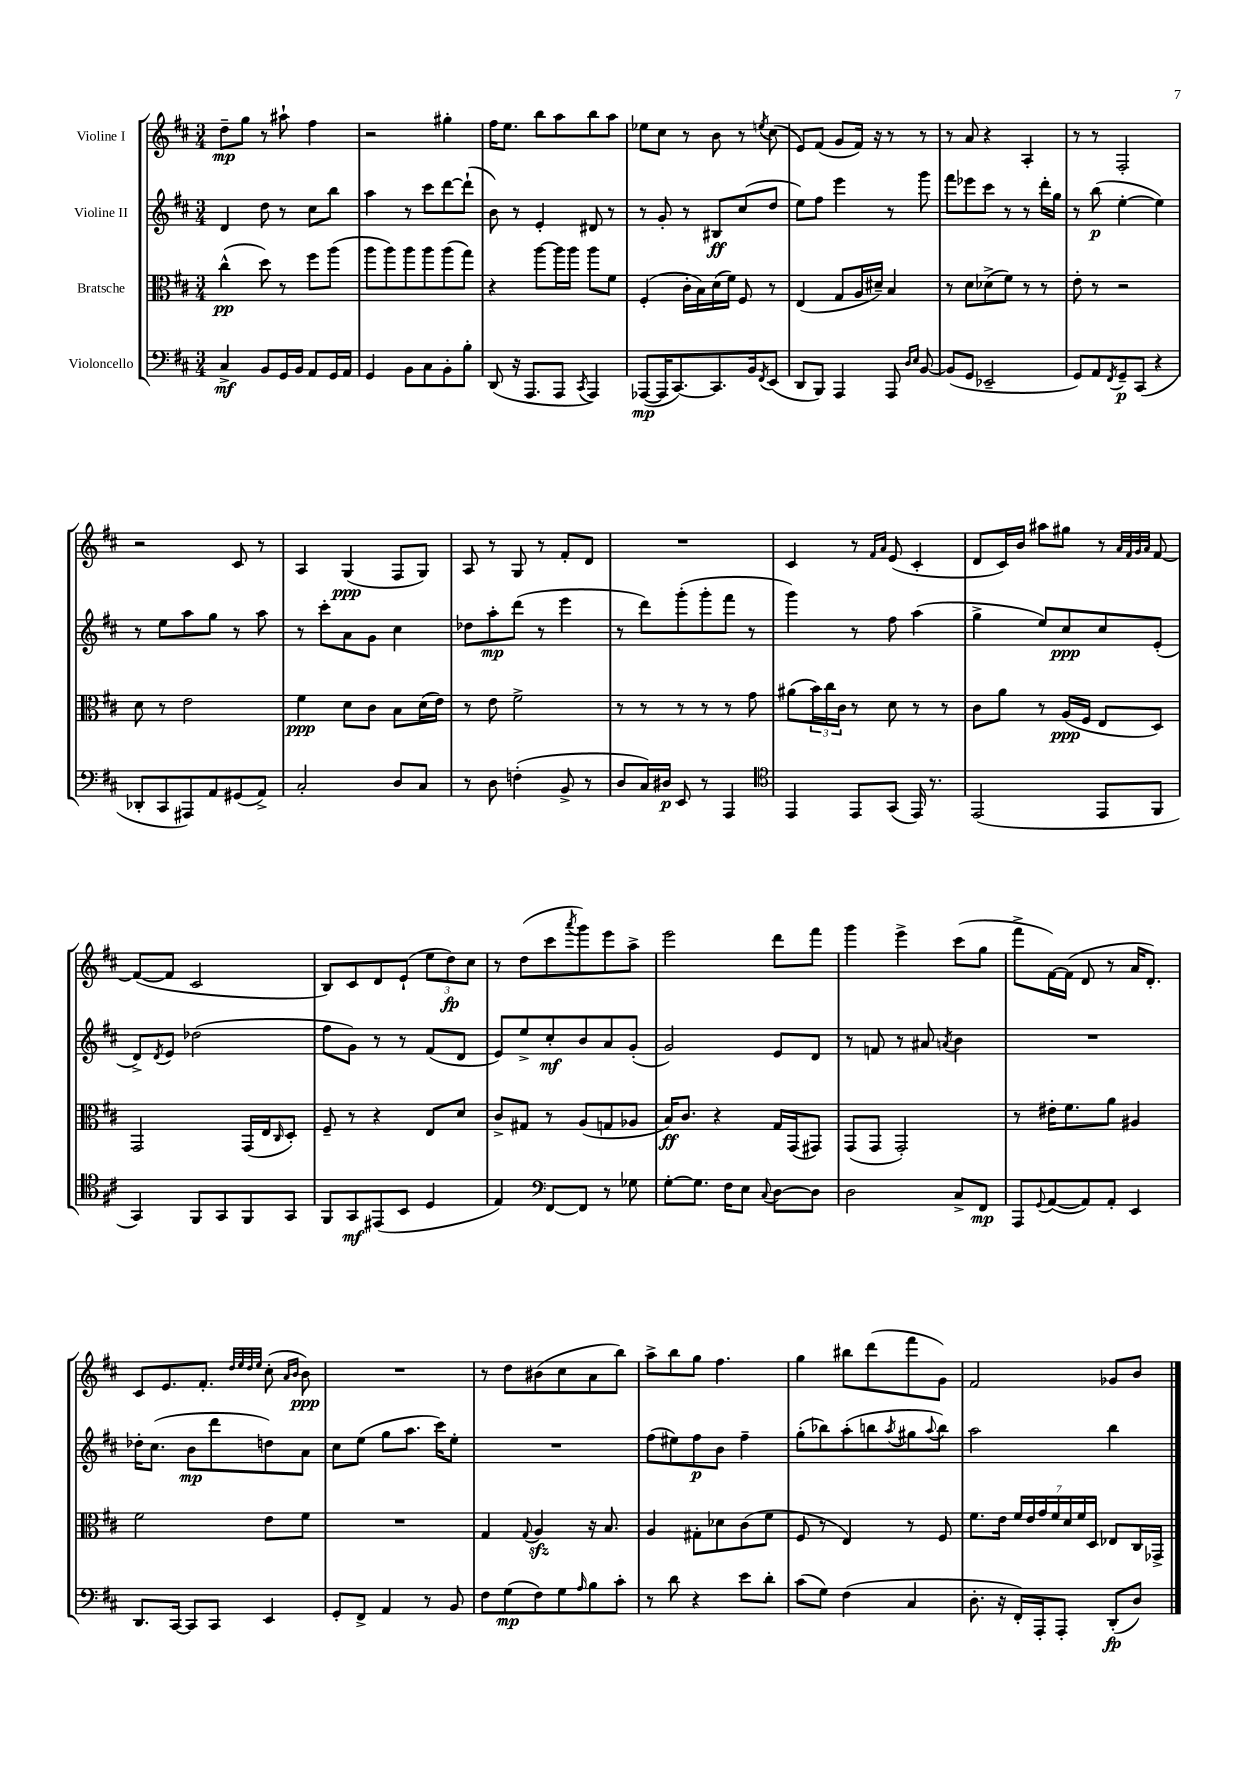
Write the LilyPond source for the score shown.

<<
\new StaffGroup <<
\new Staff = "s0" \with { instrumentName = "Violine I" } {
    \clef treble \key d \major \numericTimeSignature \time 3/4
    d''8--\mp g''8 r8 ais''8-! fis''4 |
    r2 gis''4-. |
    fis''16 e''8. b''8 a''8 b''8 a''8 |
    ees''8 cis''8 r8 b'8 r8 \acciaccatura { e''8 } cis''8( |
    e'8) fis'8( g'8 fis'16) r16 r8 r8 |
    r8 a'8 r4 a4-. |
    r8 r8 fis2-. |
    r2 cis'8 r8 |
    a4 g4\ppp( fis8 g8) |
    a8 r8 g8 r8 fis'8-. d'8 |
    R2. |
    cis'4 r8 \grace { fis'16 a'16 } e'8( cis'4-. |
    d'8 cis'16) b'16 ais''8 gis''8 r8 \grace { a'32 fis'32 g'32 a'32 } fis'8~ |
    fis'8~( fis'8 cis'2 |
    b8) cis'8 d'8 e'8-!( \tuplet 3/2 { e''8 d''8\fp) cis''8 } |
    r8 d''8( cis'''8 \acciaccatura { a'''8 } g'''8) e'''8 a''8-> |
    e'''2 d'''8 fis'''8 |
    g'''4 e'''4-> cis'''8( g''8 |
    fis'''8-> fis'16~) fis'16( d'8 r8 a'16 d'8.-.) |
    cis'8 e'8. fis'8.-. \grace { d''32 e''32 d''32 e''32 } cis''8-.( \grace { a'16 b'16 } b'8\ppp) |
    R2. |
    r8 d''8 bis'8( cis''8 a'8 b''8) |
    a''8-> b''8 g''8 fis''4. |
    g''4 bis''8 d'''8( fis'''8 g'8) |
    fis'2 ges'8 b'8 \bar "|." |
}
\new Staff = "s1" \with { instrumentName = "Violine II" } {
    \clef treble \key d \major \numericTimeSignature \time 3/4
    d'4 d''8 r8 cis''8 b''8 |
    a''4 r8 cis'''8 d'''8~ d'''8-!( |
    b'8) r8 e'4-. dis'8 r8 |
    r8 g'8-. r8 bis8\ff cis''8( d''8 |
    e''8) fis''8 e'''4 r8 g'''8 |
    fis'''8 ees'''8 cis'''8 r8 r8 d'''16-. g''16 |
    r8 b''8\p( e''4~-. e''4) |
    r8 e''8 a''8 g''8 r8 a''8 |
    r8 cis'''8-. a'8 g'8 cis''4 |
    des''8 a''8-.\mp d'''8( r8 e'''4 |
    r8 d'''8) g'''8-.( g'''8-. fis'''8 r8 |
    g'''4) r8 fis''8 a''4( |
    g''4-> e''8) cis''8\ppp cis''8 e'8-.( |
    d'8->) \acciaccatura { d'8 } e'8 des''2( |
    fis''8 g'8) r8 r8 fis'8( d'8 |
    e'8) e''8-> cis''8-.\mf b'8 a'8 g'8-.( |
    g'2) e'8 d'8 |
    r8 f'8 r8 ais'8 \acciaccatura { a'8 } b'4 |
    R2. |
    des''16-. cis''8.( b'8\mp d'''8 d''8) a'8 |
    cis''8 e''8( g''8 a''8. cis'''16) e''8-. |
    R2. |
    fis''8( eis''8) fis''8\p b'8 fis''4-- |
    g''8-.( bes''8) a''8-.( b''8 \acciaccatura { a''8 } gis''8 \appoggiatura { a''8 } b''8) |
    a''2 b''4 \bar "|." |
}
\new Staff = "s2" \with { instrumentName = "Bratsche" } {
    \clef alto \key d \major \numericTimeSignature \time 3/4
    cis''4-^\pp( d''8) r8 fis''8 a''8( |
    a''8 a''8) a''8 a''8 a''8( g''8) |
    r4 a''8~ a''16 a''16 a''8 fis'8 |
    fis4-.( cis'16-. b16) d'16( fis'16) fis8 r8 |
    e4( g8 a16 dis'16--) b4 |
    r8 d'8 des'8->( fis'8) r8 r8 |
    e'8-. r8 r2 |
    d'8 r8 e'2 |
    fis'4\ppp d'8 cis'8 b8 d'16( e'16) |
    r8 e'8 fis'2-> |
    r8 r8 r8 r8 r8 g'8 |
    ais'8( \tuplet 3/2 { b'16) cis''16 cis'16 } r8 d'8 r8 r8 |
    cis'8 a'8 r8 a16\ppp( fis16 e8 d8) |
    g,2 g,16( e16 \grace { cis16 } d8-.) |
    fis8-- r8 r4 e8 d'8 |
    cis'8-> gis8 r8 a8( g8 aes8 |
    b16\ff) cis'8. r4 g16 g,16( gis,8) |
    g,8( g,8 g,2-.) |
    r8 eis'16-. fis'8. a'8 ais4 |
    fis'2 e'8 fis'8 |
    R2. |
    g4 \appoggiatura { g8 } a4\sfz r16 b8. |
    a4 gis8-. des'8 cis'8( fis'8 |
    fis8 r8 e4) r8 fis8 |
    fis'8. e'16 \tuplet 7/4 { fis'16 e'16 g'16 fis'16 d'16 fis'16 d16 } ees8 cis16 ges,16-> \bar "|." |
}
\new Staff = "s3" \with { instrumentName = "Violoncello" } {
    \clef bass \key d \major \numericTimeSignature \time 3/4
    cis4->\mf b,8 g,16 b,16 a,8 g,16 a,16 |
    g,4 b,8 cis8 b,8-. b8-. |
    d,8( r16 a,,8. a,,8 \acciaccatura { cis,8 } a,,4) |
    aes,,8~\mp( aes,,16 cis,8.~) cis,8. b,16 \acciaccatura { fis,8 } e,8( |
    d,8 b,,8) a,,4 a,,8 \grace { d16 e16 } b,8~ |
    b,8( g,8 ees,2-- |
    g,8) a,8 \acciaccatura { fis,8 } g,8--\p cis,8( r4 |
    des,8-. cis,8 ais,,8) a,8 gis,8( a,8->) |
    cis2-. d8 cis8 |
    r8 d8 f4-.( b,8-> r8 |
    d8 cis16) dis16\p e,8 r8 a,,4 |
    \clef tenor e,4 e,8 g,8( e,16) r8. |
    e,2( e,8 fis,8 |
    g,4) fis,8 g,8 fis,8 g,8 |
    fis,8 g,8\mf eis,8( b,8 d4 |
    e4) \clef bass fis,8~ fis,8 r8 ges8 |
    g8~-. g8. fis16 e8 \appoggiatura { cis8 } d8~ d8 |
    d2 cis8-> fis,8\mp |
    a,,8 \appoggiatura { g,8 } a,8~( a,8) a,8-. e,4 |
    d,8. cis,16~ cis,8 cis,8 e,4 |
    g,8-. fis,8-> a,4 r8 b,8 |
    fis8 g8\mp( fis8) g8 \grace { a16 } b8 cis'8-. |
    r8 d'8 r4 e'8 d'8-. |
    cis'8( g8) fis4( cis4 |
    d8.-. r16 fis,16-.) a,,16-. a,,8-. d,8-.\fp( d8) \bar "|." |
}
>>
>>
\layout { \context { \Score \remove "Bar_number_engraver" } }
